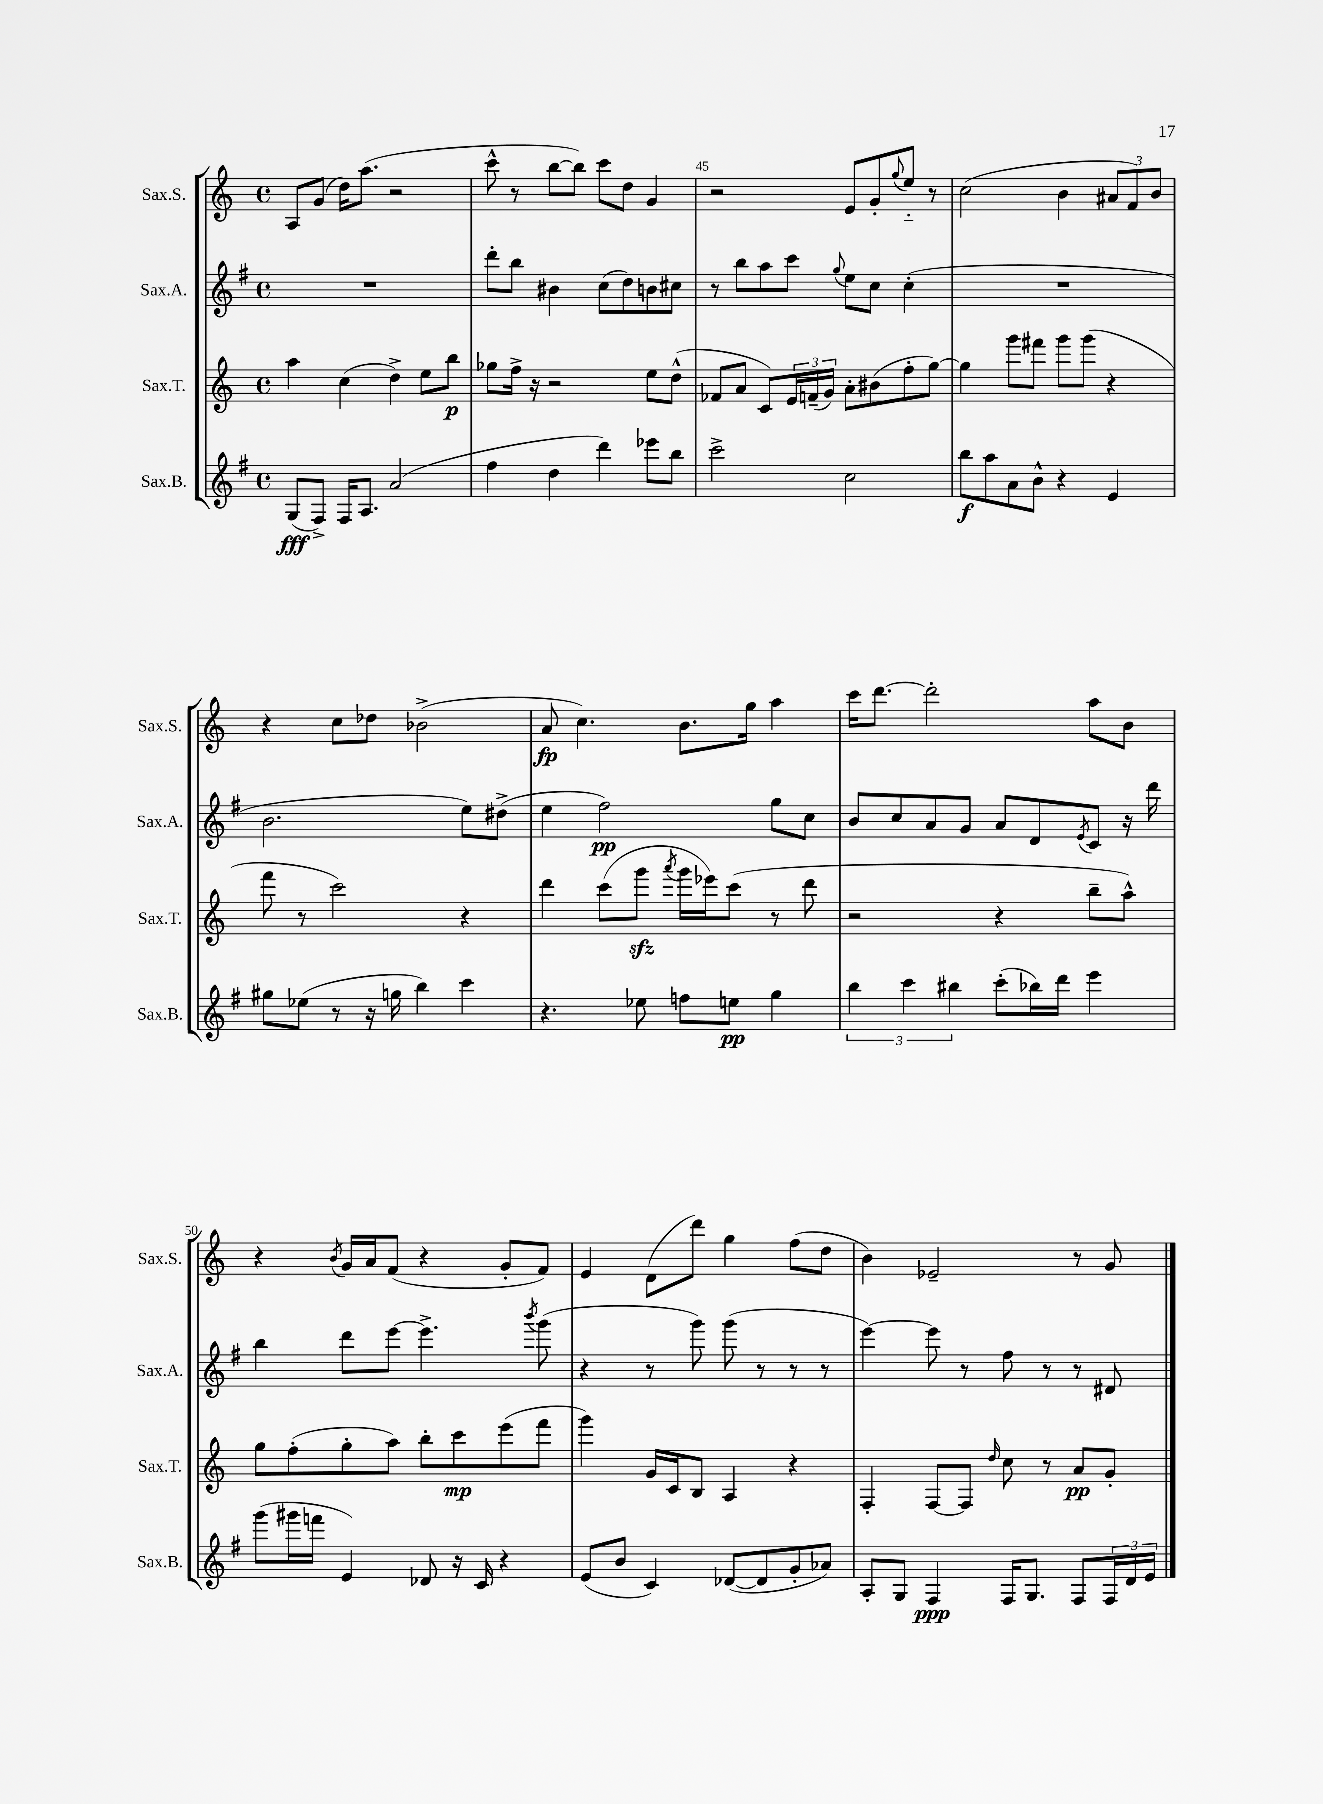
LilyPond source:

<<
\new StaffGroup <<
\new Staff = "s0" \with { instrumentName = "Sax.S." shortInstrumentName = "Sax.S." } {
    \clef treble \key c \major \defaultTimeSignature \time 4/4
    a8 g'8( d''16) a''8.( r2 |
    c'''8-^ r8 b''8~ b''8) c'''8 d''8 g'4 |
    r2 e'8 g'8-. \appoggiatura { g''8 } e''8-_ r8 |
    c''2( b'4 \tuplet 3/2 { ais'8 f'8) b'8 } |
    r4 c''8 des''8 bes'2->( |
    a'8\fp c''4.) b'8. g''16 a''4 |
    c'''16 d'''8.~ d'''2-. a''8 b'8 |
    r4 \acciaccatura { b'8 } g'16 a'16 f'8( r4 g'8-. f'8) |
    e'4 d'8( d'''8) g''4 f''8( d''8 |
    b'4) ees'2-- r8 g'8 \bar "|." |
}
\new Staff = "s1" \with { instrumentName = "Sax.A." shortInstrumentName = "Sax.A." } {
    \clef treble \key g \major \defaultTimeSignature \time 4/4
    R1 |
    d'''8-. b''8 bis'4 c''8( d''8) b'8 cis''8 |
    r8 b''8 a''8 c'''8 \appoggiatura { g''8 } e''8 c''8 c''4-.( |
    R1 |
    b'2. e''8) dis''8->( |
    e''4 fis''2\pp) g''8 c''8 |
    b'8 c''8 a'8 g'8 a'8 d'8 \acciaccatura { e'8 } c'8 r16 d'''16 |
    b''4 d'''8 e'''8~ e'''4.-> \acciaccatura { b'''8 } g'''8( |
    r4 r8 g'''8) g'''8( r8 r8 r8 |
    e'''4~) e'''8 r8 fis''8 r8 r8 dis'8 \bar "|." |
}
\new Staff = "s2" \with { instrumentName = "Sax.T." shortInstrumentName = "Sax.T." } {
    \clef treble \key c \major \defaultTimeSignature \time 4/4
    a''4 c''4( d''4->) e''8 b''8\p |
    ges''8 f''16-> r16 r2 e''8 d''8-^( |
    fes'8 a'8 c'8) \tuplet 3/2 { e'16 f'16--( g'16) } a'8-. bis'8( f''8-. g''8~) |
    g''4 g'''8 fis'''8 g'''8 g'''8( r4 |
    f'''8 r8 c'''2) r4 |
    d'''4 c'''8( g'''8\sfz \acciaccatura { a'''8 } g'''16 ees'''16) c'''8( r8 d'''8 |
    r2 r4 b''8-- a''8-^) |
    g''8 f''8-.( g''8-. a''8) b''8-. c'''8\mp e'''8( f'''8 |
    g'''4) g'16 c'16 b8 a4 r4 |
    f4-. f8~ f8 \grace { d''16 } c''8 r8 a'8\pp g'8-. \bar "|." |
}
\new Staff = "s3" \with { instrumentName = "Sax.B." shortInstrumentName = "Sax.B." } {
    \clef treble \key g \major \defaultTimeSignature \time 4/4
    g8\fff( fis8->) fis16 a8. a'2( |
    fis''4 d''4 d'''4) ees'''8 b''8 |
    c'''2-> c''2 |
    b''8\f a''8 a'8 b'8-^ r4 e'4 |
    gis''8 ees''8( r8 r16 g''16 b''4) c'''4 |
    r4. ees''8 f''8 e''8\pp g''4 |
    \tuplet 3/2 { b''4 c'''4 bis''4 } c'''8-.( bes''16) d'''16 e'''4 |
    g'''8( gis'''16 f'''16 e'4) des'8 r16 c'16 r4 |
    e'8( b'8 c'4) des'8~( des'8 g'8-. aes'8) |
    a8-. g8 fis4\ppp fis16 g8. fis8 \tuplet 3/2 { fis16 d'16 e'16 } \bar "|." |
}
>>
>>
\layout { \context { \Score currentBarNumber = #43 \override BarNumber.break-visibility = ##(#f #t #t) barNumberVisibility = #(every-nth-bar-number-visible 5) } }
